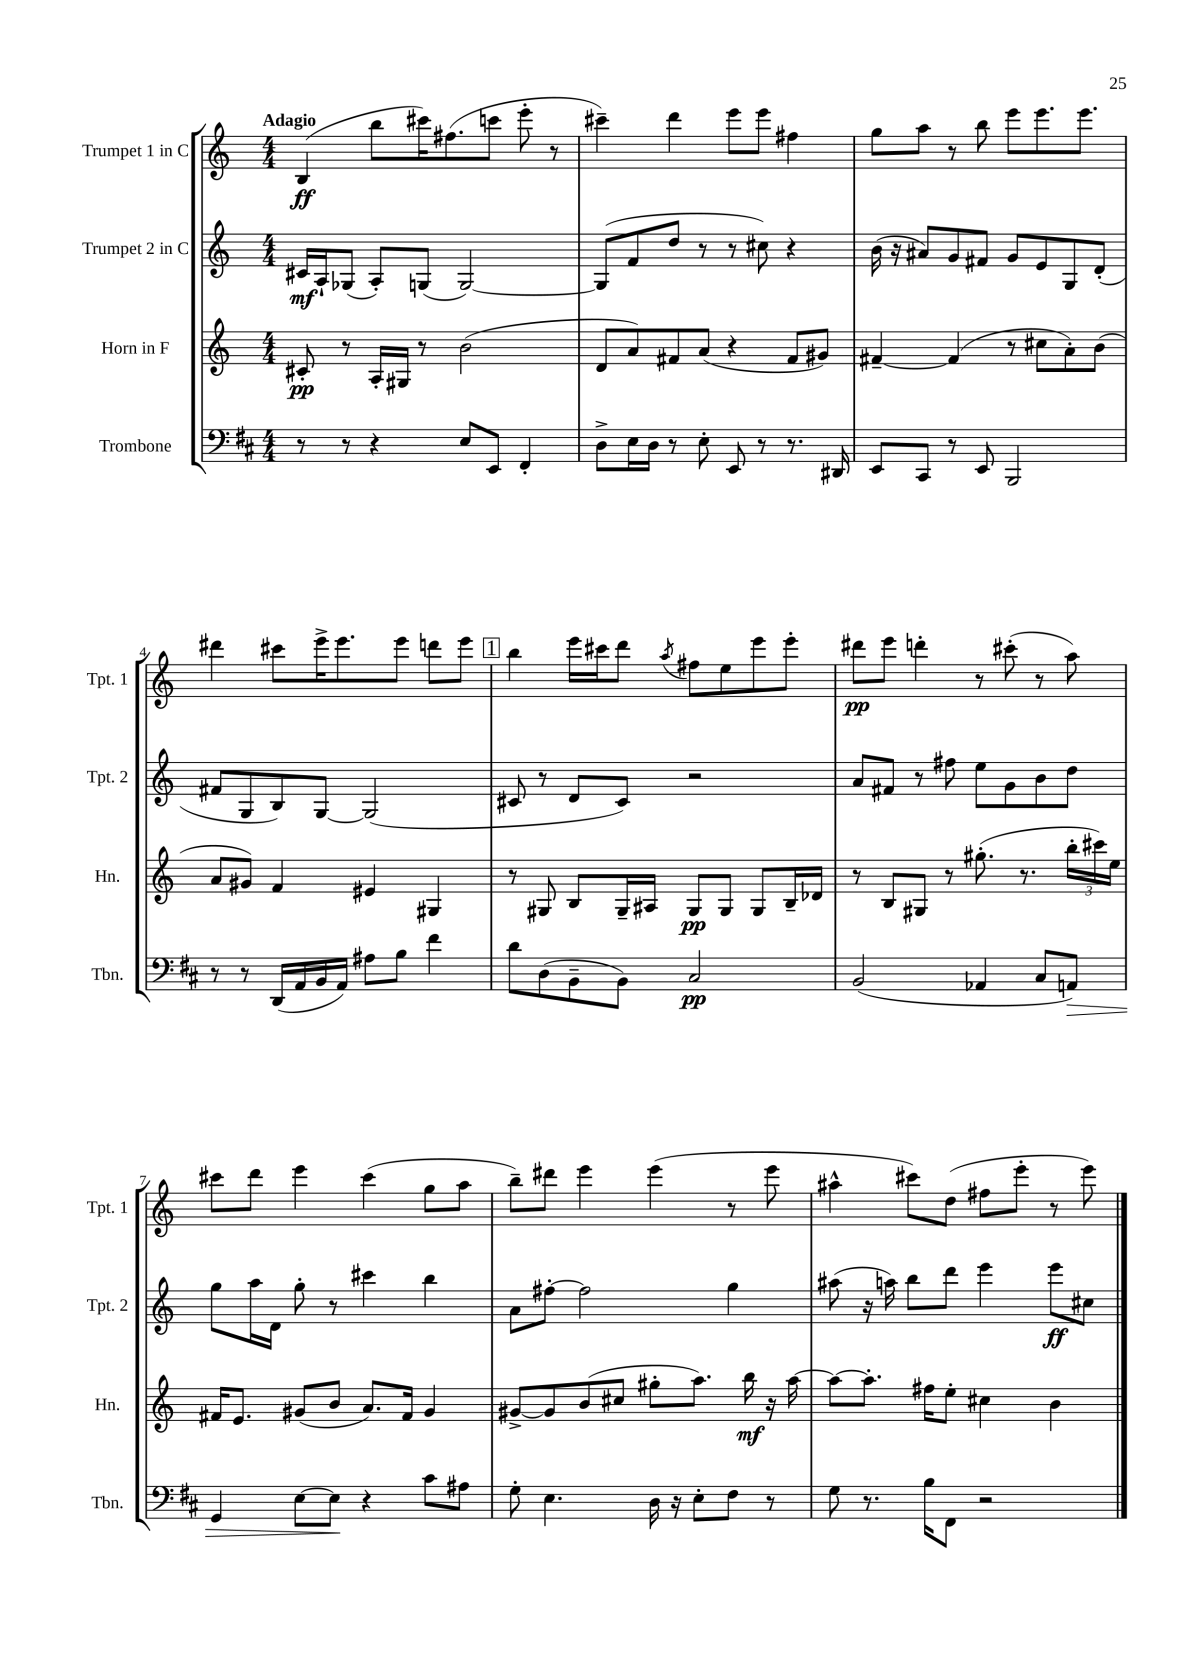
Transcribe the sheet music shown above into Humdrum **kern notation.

**kern	**dynam	**kern	**dynam	**kern	**dynam	**kern	**dynam
*part4	*part4	*part3	*part3	*part2	*part2	*part1	*part1
*staff4	*staff4	*staff3	*staff3	*staff2	*staff2	*staff1	*staff1
*I"Trombone	*	*I"Horn in F	*	*I"Trumpet 2 in C	*	*I"Trumpet 1 in C	*
*I'Tbn.	*	*I'Hn.	*	*I'Tpt. 2	*	*I'Tpt. 1	*
*clefF4	*	*clefG2	*	*clefG2	*	*clefG2	*
*k[f#c#]	*	*k[]	*	*k[]	*	*k[]	*
*M4/4	*	*M4/4	*	*M4/4	*	*M4/4	*
=1	=1	=1	=1	=1	=1	=1	=1
!	!	!	!	!	!	!LO:TX:a:B:t=Adagio	!
8r	.	8c#X'/	pp	16c#X/LL	mf	(4B/	ff
.	.	.	.	16A`/J	.	.	.
8r	.	8r	.	(8G-X/J	.	.	.
4r	.	16A'/LL	.	8A'/L)	.	8bb\L	.
.	.	16G#X/JJ	.	.	.	.	.
.	.	8r	.	(8Gn/J	.	16ccc#X\K)	.
.	.	.	.	.	.	(8.ff#X\	.
8E/L	.	(2b\	.	[2G/)	.	.	.
8EE/J	.	.	.	.	.	8cccn\J	.
4FF#'/	.	.	.	.	.	8eee'\	.
.	.	.	.	.	.	8r	.
=2	=2	=2	=2	=2	=2	=2	=2
8D^\L	.	8d/L	.	(8G/L]	.	4ccc#X~\)	.
16E\L	.	8a/)	.	8f/	.	.	.
16D\JJ	.	.	.	.	.	.	.
8r	.	8f#X/	.	8dd/J	.	4ddd\	.
8E'\	.	(8a/J	.	8r	.	.	.
8EE/	.	4r	.	8r	.	8eee\L	.
8r	.	.	.	8cc#X\)	.	8eee\J	.
8.r	.	8f#/L	.	4r	.	4ff#X\	.
.	.	8g#X/J)	.	.	.	.	.
16DD#X/	.	.	.	.	.	.	.
=3	=3	=3	=3	=3	=3	=3	=3
8EE/L	.	[4f#X~/	.	(16b\	.	8gg\L	.
.	.	.	.	16r	.	.	.
8CC#/J	.	.	.	8a#X/L)	.	8aa\J	.
8r	.	(4f#/]	.	8g/	.	8r	.
8EE/	.	.	.	8f#X/J	.	8bb\	.
2BBB/	.	8r	.	8g/L	.	8eee\L	.
.	.	8cc#X\L	.	8e/	.	8.eee\	.
.	.	8a'\)	.	8G/	.	.	.
.	.	.	.	.	.	8.eee\J	.
.	.	(8b\J	.	(8d'/J	.	.	.
!!LO:LB:g=z
=4	=4	=4	=4	=4	=4	=4	=4
8r	.	8a/L	.	8f#X/L	.	4ddd#X\	.
8r	.	8g#X/J)	.	8G/	.	.	.
(16DD/LL	.	4f/	.	8B/)	.	8ccc#X\L	.
16AA/	.	.	.	.	.	.	.
16BB/	.	.	.	[8G/J	.	16eee^\K	.
16AA/JJ)	.	.	.	.	.	8.eee\	.
8A#X\L	.	4e#X/	.	(2G/]	.	.	.
8B\J	.	.	.	.	.	8eee\J	.
4f#\	.	4G#X/	.	.	.	8dddn\L	.
.	.	.	.	.	.	8eee\J	.
!!LO:REH:place=s1:t=1
=5	=5	=5	=5	=5	=5	=5	=5
8d\L	.	8r	.	8c#X/	.	4bb\	.
(8D\	.	8G#X/	.	8r	.	.	.
8BB~\	.	8B/L	.	8d/L	.	16eee\LL	.
.	.	.	.	.	.	16ccc#X\J	.
8BB\J)	.	16G#~/L	.	8c#/J)	.	8ddd\J	.
.	.	16A#X/JJ	.	.	.	.	.
.	.	.	.	.	.	8qaa/	.
2C#/	pp	8G#/L	pp	2r	.	8ff#X\L	.
.	.	8G#/J	.	.	.	8ee\	.
.	.	8G#/L	.	.	.	8eee\	.
.	.	16B~/L	.	.	.	8eee'\J	.
.	.	16d-X/JJ	.	.	.	.	.
=6	=6	=6	=6	=6	=6	=6	=6
(2BB/	.	8r	.	8a/L	.	8ddd#X\L	pp
.	.	8B/L	.	8f#X/J	.	8eee\J	.
.	.	8G#X/J	.	8r	.	4dddn'\	.
.	.	8r	.	8ff#X\	.	.	.
4AA-X/	.	(8.gg#X'\	.	8ee\L	.	8r	.
.	.	.	.	8g\	.	(8ccc#X'\	.
.	.	8.r	.	.	.	.	.
8C#/L	.	.	.	8b\	.	8r	.
!	!LO:HP:b	!	!	!	!	!	!
8AAn/J)	>	24bb'\LL	.	8dd\J	.	8aa\)	.
.	.	24ccc#X\)	.	.	.	.	.
.	.	24ee\JJ	.	.	.	.	.
!!LO:LB:g=z
=7	=7	=7	=7	=7	=7	=7	=7
4GG/	.	16f#X/KL	.	8gg\L	.	8ccc#X\L	.
.	.	8.e/J	.	.	.	.	.
.	.	.	.	16aa\L	.	8ddd\J	.
.	.	.	.	16d\JJ	.	.	.
[8E\L	.	(8g#X/L	.	8gg'\	.	4eee\	.
8E\J]	.	8b/J	.	8r	.	.	.
4r	]	8.a/L)	.	4ccc#X\	.	(4ccc#\	.
.	.	16f#/Jk	.	.	.	.	.
8c#\L	.	4g#/	.	4bb\	.	8gg\L	.
8A#X\J	.	.	.	.	.	8aa\J	.
=8	=8	=8	=8	=8	=8	=8	=8
8G'\	.	[8g#X^/L	.	8a\L	.	8bb~\L)	.
4.E\	.	8g#/]	.	[8ff#X'\J	.	8ddd#X\J	.
.	.	(8b/	.	2ff#\]	.	4eee\	.
.	.	8cc#X/J	.	.	.	.	.
16D\	.	8gg#X'\L	.	.	.	(4eee\	.
16r	.	.	.	.	.	.	.
8E'\L	.	8.aa\J)	.	.	.	.	.
8F#\J	.	.	.	4gg\	.	8r	.
.	.	16bb\	mf	.	.	.	.
8r	.	16r	.	.	.	8eee\	.
.	.	[16aa\	.	.	.	.	.
=9	=9	=9	=9	=9	=9	=9	=9
8G\	.	8aa\L_	.	(8aa#X\	.	4aa#X^^\	.
8.r	.	8.aa'\J]	.	16r	.	.	.
.	.	.	.	16aan\)	.	.	.
.	.	.	.	8bb\L	.	8ccc#X\L)	.
16B\KL	.	16ff#X\KL	.	.	.	.	.
8FF#\J	.	8ee'\J	.	8ddd\J	.	(8dd\J	.
2r	.	4cc#X\	.	4eee\	.	8ff#X\L	.
.	.	.	.	.	.	8eee'\J	.
.	.	4b\	.	8eee\L	ff	8r	.
.	.	.	.	8cc#X\J	.	8eee\)	.
==	==	==	==	==	==	==	==
*-	*-	*-	*-	*-	*-	*-	*-
